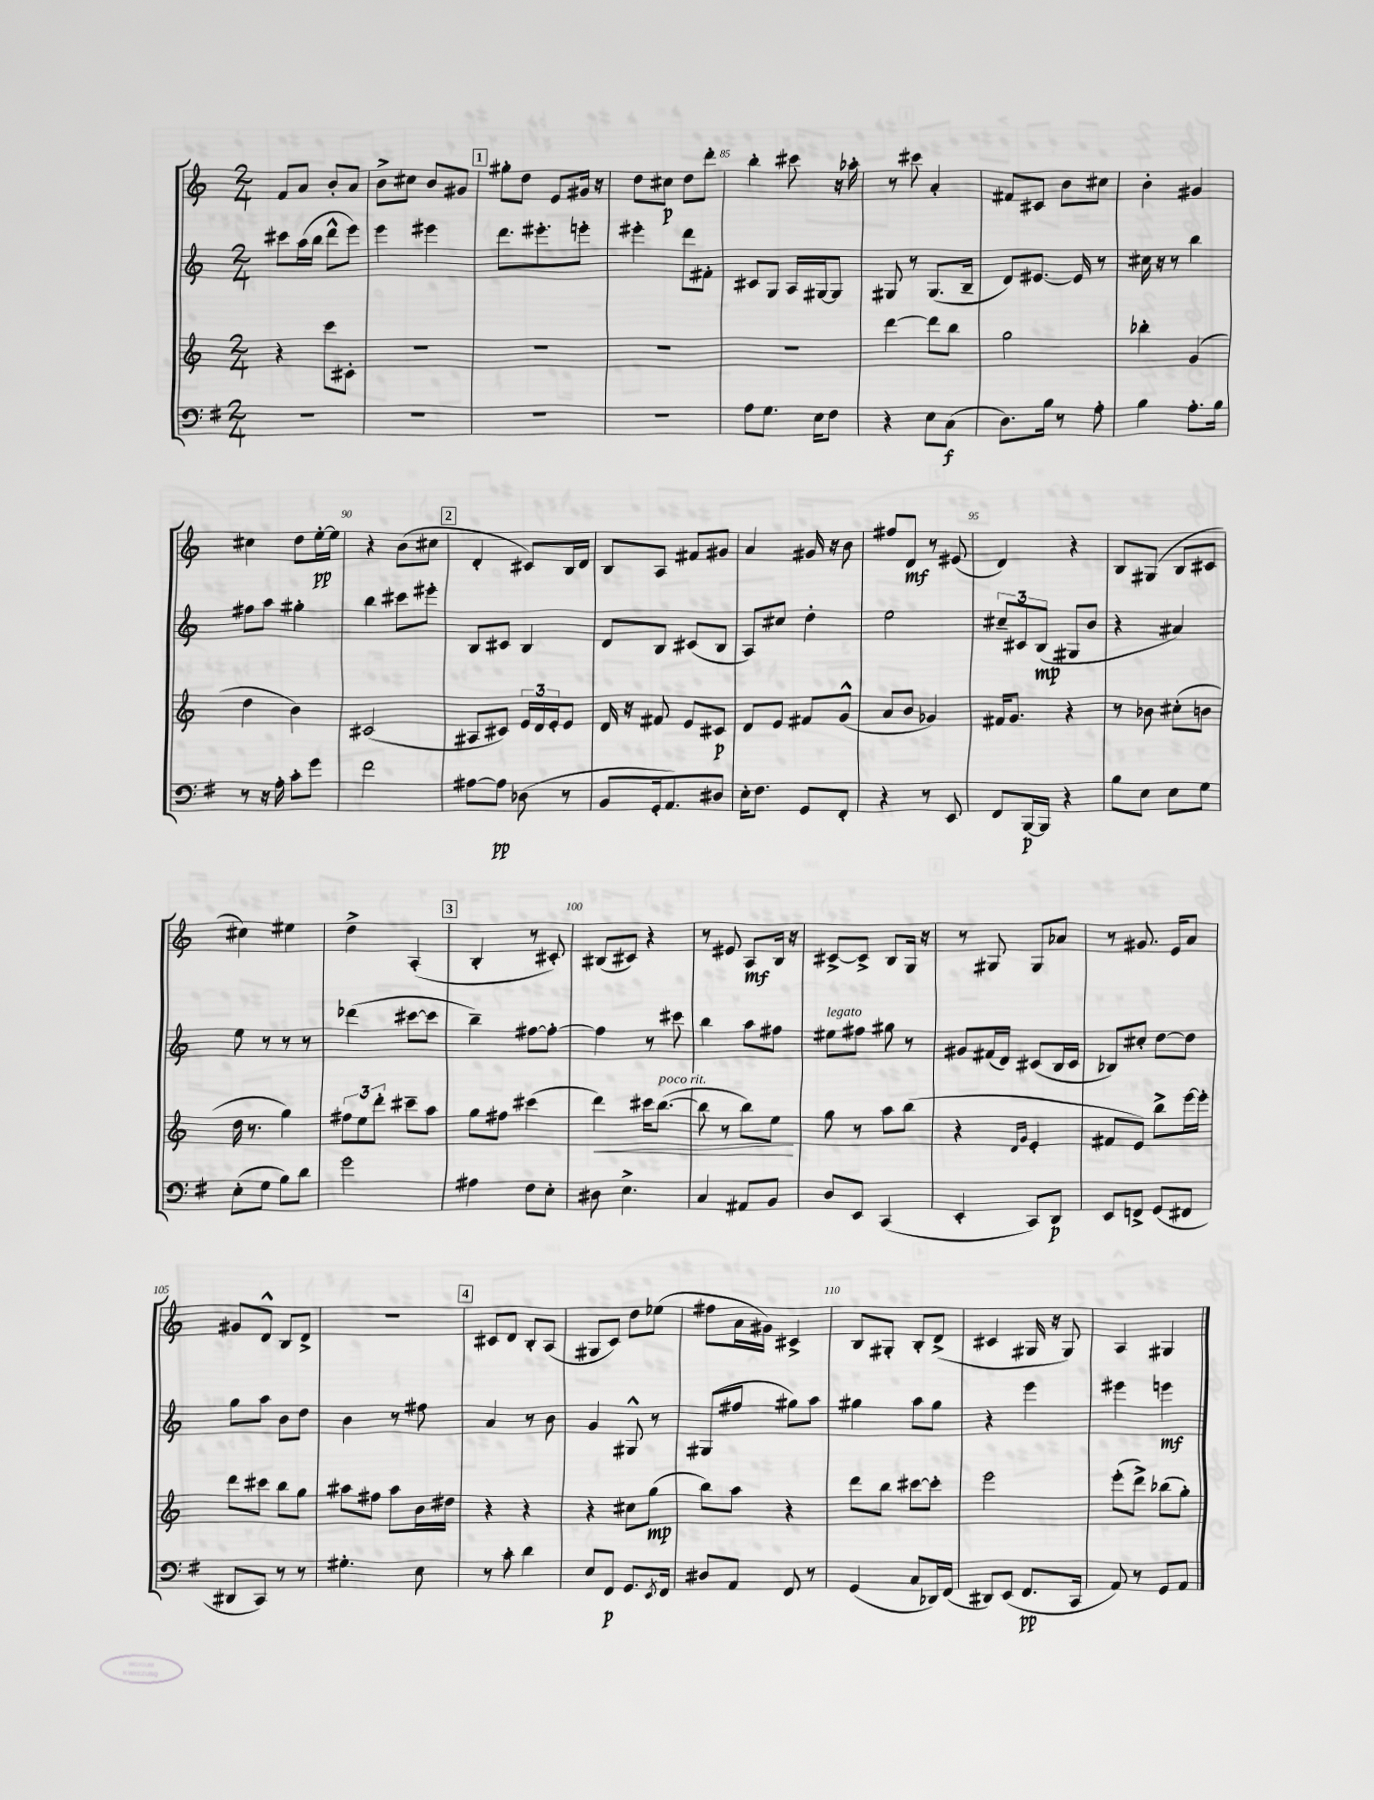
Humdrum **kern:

**kern	**kern	**kern	**kern
*staff4	*staff3	*staff2	*staff1
*clefF4	*clefG2	*clefG2	*clefG2
*k[f#]	*k[]	*k[]	*k[]
*M2/4	*M2/4	*M2/4	*M2/4
2r	4r	8ccc#	8f
.	.	(16aa	8a
.	.	16bb	.
.	8ccc	8ddd^^	8b'
.	8c#'	8eee)	8a
=	=	=	=
2r	2r	4eee	8b^
.	.	.	8cc#
.	.	4eee#	8b
.	.	.	8g#
=	=	=	=
2r	2r	8.ddd	8gg#'
.	.	.	8dd
.	.	8.eee#'	.
.	.	.	8e
.	.	8eee'	16g#
.	.	.	16r
=	=	=	=
2r	2r	4eee#'	8dd
.	.	.	8cc#
.	.	8ddd	8dd
.	.	8f#'	8ddd'
=	=	=	=
8A	2r	8c#	4bb'
8.G	.	8G	.
.	.	16A	8ccc#
16E	.	[16G#	.
8F#	.	8G#]	16r
.	.	.	16aa-'
=	=	=	=
4r	[4ddd	8G#	8r
.	.	8r	8ccc#
8E	8ddd]	(8.G#	4a'
(8C	8bb	.	.
.	.	16B~	.
=	=	=	=
8.D)	2gg	8d)	8f#
.	.	[8.e#	8c#
16B	.	.	.
8r	.	.	8b
.	.	16e#]	.
8A'	.	8r	8cc#
=	=	=	=
4B	4bb-'	16cc#	4b'
.	.	16r	.
.	.	8r	.
8.A'	(4g	4bb	4g#
16B	.	.	.
=	=	=	=
8r	4dd	8ff#	4cc#
16r	.	8aa	.
16A'	.	.	.
8c'	4b)	4gg#'	8dd
8g	.	.	[16ee'
.	.	.	16ee]
=	=	=	=
2f#	(2c#	4bb	4r
.	.	8ccc#	(8b
.	.	8eee#'	8cc#
=	=	=	=
[8A#	8A#	8B	4d'
8A#]	8c#)	8c#	.
(8D-	24e	4B	8c#)
.	24d	.	.
.	24e'	.	.
8r	8e	.	16B
.	.	.	16d
=	=	=	=
8BB	16d	8d	8B
.	16r	.	.
16GG'	8f#	8B	8A
8.AA)	.	.	.
.	8e	(8c#	8f#
8D#	8c#	8B	8g#
=	=	=	=
16E'	8d	8A)	4a
8.F#	.	.	.
.	8e	8cc#	.
8GG	8f#	4dd'	16g#
.	.	.	16r
8FF#'	(8g^^	.	8b
=	=	=	=
4r	8a	2ee	8ff#
.	8b	.	8d
8r	4g-)	.	8r
8EE	.	.	(8e#
=	=	=	=
8FF#	16f#	12cc#~	4d)
.	8.g	.	.
.	.	12c#	.
[16BBB	.	.	.
.	.	(12B	.
16BBB]	.	.	.
4r	4r	8G#	4r
.	.	8b	.
=	=	=	=
8B	8r	4r	8B
8E	8b-	.	(8G#
8E	(8cc#'	4a#)	8B
8G	8b	.	8c#
=	=	=	=
(8E'	16dd	8ee	4cc#)
.	8.r	.	.
8G	.	8r	.
8B)	4gg)	8r	4ee#
8d	.	8r	.
=	=	=	=
2g	12ff#	(4ddd-	4dd^
.	12ee	.	.
.	12ddd'	.	.
.	8ccc#~	[8ccc#	(4A'
.	8aa	8ccc#]	.
=	=	=	=
4A#	8gg	4bb~)	4B'
.	8ff#	.	.
8F#	(4ccc#	[8ff#	8r
8E'	.	8ff#'_	8c#')
=	=	=	=
8D#	4ddd)	4ff#]	(8B#
4.E^	.	.	8c#)
.	16ccc#	8r	4r
.	([8.bb	.	.
.	.	8ccc#	.
=	=	=	=
4C	8bb]	4bb	8r
.	8r	.	8e#
8AA#	8bb)	8aa	8A
8BB	8ee	8ff#	16B
.	.	.	16r
=	=	=	=
8D	8gg	8ee#	[8c#^
8EE	8r	8ff#	8c#^]
(4CC	8aa	8gg#	8B
.	(8bb	8r	16G
.	.	.	16r
=	=	=	=
4EE'	4r	8g#	8r
.	.	(16f#	8G#
.	.	16d)	.
.	16qqd	.	.
.	16qqg	.	.
8CC)	4e'	(8c#	8G#
8DD	.	16B	8a-
.	.	16c#	.
=	=	=	=
8EE	8f#	8B-)	8r
8FF^	8e)	8cc#'	8.g#
(8GG	8bb^	[8dd	.
.	.	.	16e
8FF#	[16eee	8dd]	8a
.	16eee']	.	.
=	=	=	=
8DD#	8ddd	8gg	8g#
8CC)	8ccc#	8aa	8d^^
8r	8bb	8b	8B
8r	8gg	8dd	8d^
=	=	=	=
4.G#'	8aa#	4b	2r
.	8ff#	.	.
.	8aa#	8r	.
8E	16b	8ff#	.
.	16dd#	.	.
=	=	=	=
8r	4r	4a	8c#
8c'	.	.	8d
4d	4r	8r	8B'
.	.	8b	(8A
=	=	=	=
8E	4r	4g	8G#
8FF#	.	.	8c)
8.GG	8cc#	8G#^^	8dd
.	(8gg	8r	(8ee-
8qEE	.	.	.
16FF#	.	.	.
=	=	=	=
8D#	8bb)	(8G#	8ff#
8AA	8aa	8ff#	16a
.	.	.	16g#)
8FF#	4r	8gg#)	4c#^
8r	.	8aa	.
=	=	=	=
(4GG	8ddd	4gg#	8B
.	8bb	.	8G#'
8C	[8ccc#	8aa	8B'
16DD-)	8ccc#']	8gg#	(8d^
(16FF#	.	.	.
=	=	=	=
8DD#)	2eee	4r	4c#
(8EE	.	.	.
8.FF#	.	4eee	16G#
.	.	.	16r
.	.	.	8G#)
16CC	.	.	.
=	=	=	=
8AA)	(8eee'	4eee#	4A
8r	8ddd^)	.	.
8GG	(8bb-	4eee	4G#
8AA	8gg')	.	.
==	==	==	==
*-	*-	*-	*-
